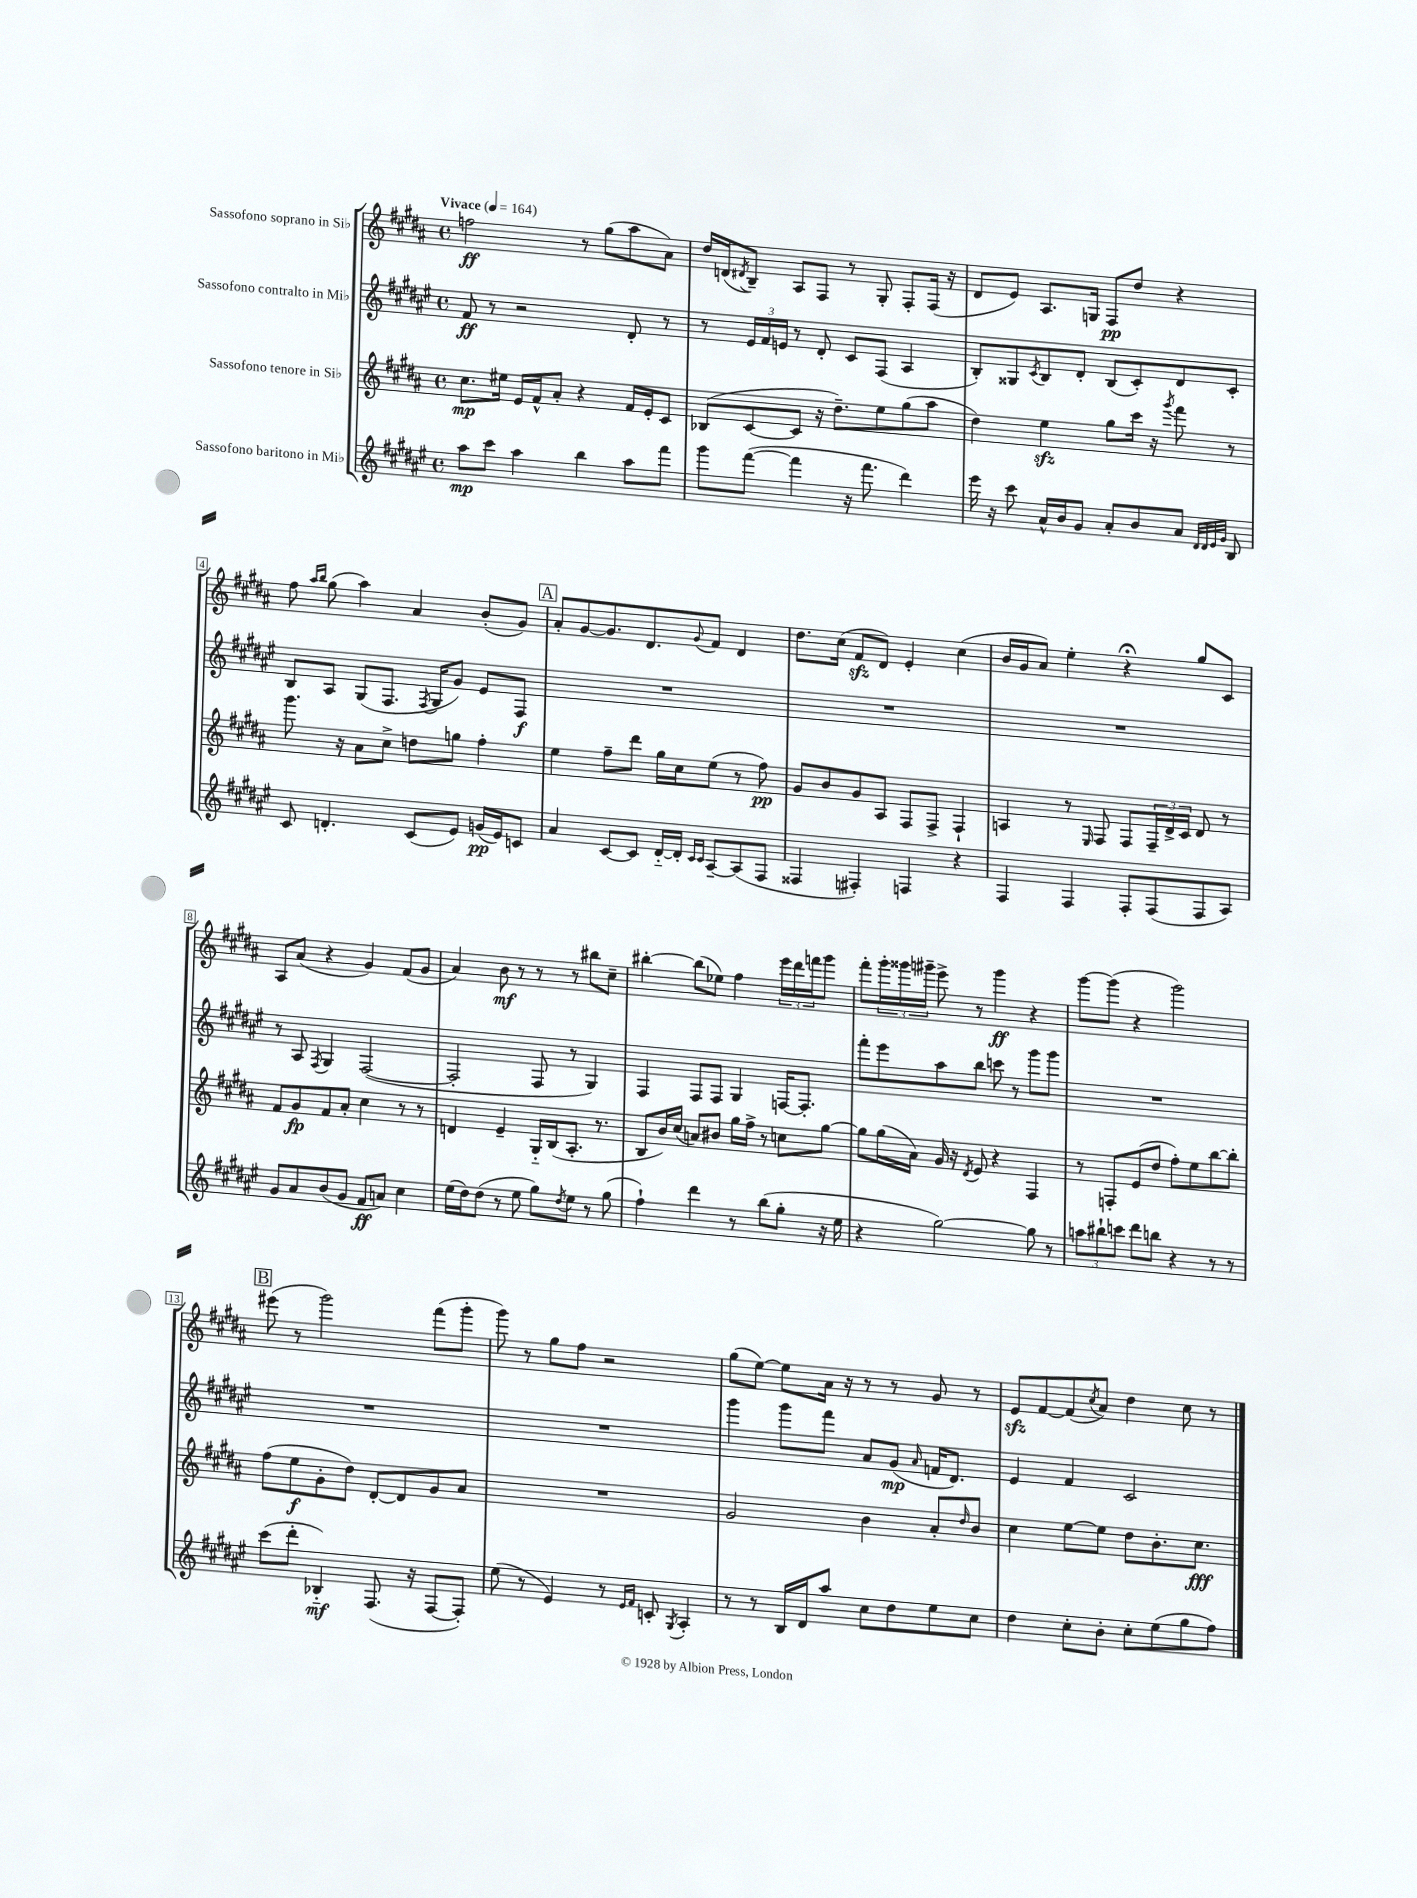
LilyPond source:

<<
\new StaffGroup <<
\new Staff = "s0" \with { instrumentName = "Sassofono soprano in Sib" } {
    \clef treble \key b \major \defaultTimeSignature \time 4/4 \tempo "Vivace" 4 = 164
    f''2\ff r8 gis''8( ais''8 ais'8) |
    dis''16 d'16( \acciaccatura { dis'8 } b8--) ais8 fis8 r8 gis8-. fis8-. fis16( r16 |
    dis'8 e'8) ais8. g16 fis8\pp dis''8 r4 |
    fis''8 \grace { ais''16 b''16 } gis''8( ais''4) ais'4 b'8-.( gis'8) |
    \mark \markup { \box "A" } ais'8-. gis'8~ gis'8. dis'8. \appoggiatura { gis'8 } fis'8 dis'4 |
    dis''8. cis''16( fis'8\sfz dis'8) e'4-. cis''4( |
    b'16 gis'16 ais'8) e''4-. r4\fermata gis''8 cis'8 |
    ais8 ais'8( r4 gis'4) fis'8( gis'8 |
    ais'4) b'8\mf r8 r8 r8 bis''8 cis''8-- |
    bis''4~-. bis''8( ees''8) fis''4 \tuplet 3/2 { e'''16 dis'''16 f'''16 } gis'''8 |
    fis'''8-. \tuplet 3/2 { gis'''16-. gisis'''16 gis'''16-- } e'''8-> r8 gis'''4\ff r4 |
    gis'''8~ gis'''8( r4 gis'''2) |
    \mark \markup { \box "B" } eis'''8( r8 gis'''2) fis'''8( gis'''8-. |
    gis'''8) r8 gis''8 fis''8 r2 |
    gis''8( e''8~) e''8 ais'16 r16 r8 r8 gis'8 r8 |
    e'8\sfz fis'8~ fis'8( \acciaccatura { cis''8 } ais'8) dis''4 cis''8 r8 \bar "|." |
}
\new Staff = "s1" \with { instrumentName = "Sassofono contralto in Mib" } {
    \clef treble \key fis \major \defaultTimeSignature \time 4/4
    fis'8\ff r8 r2 dis'8-. r8 |
    r8 \tuplet 3/2 { eis'16 fis'16 e'16 } r8 dis'8-. cis'8 fis8( ais4 |
    b8-.) gisis8 \acciaccatura { cis'8 } b8 dis'8-. b8( cis'8-.) dis'8 cis'8-. |
    b8 ais8 gis8( fis8. \acciaccatura { fis8 } gis16 gis'8) eis'8 fis8\f |
    \mark \markup { \box "A" } R1 |
    R1 |
    R1 |
    r8 ais8 \acciaccatura { fis8 } gis4 fis2~( |
    fis2-. fis8 r8 gis4) |
    fis4 fis8 fis8 gis4 f16~ f8.-. |
    fis'''8-. eis'''8 ais''8 b''8 c'''8 r8 gis'''8 gis'''8 |
    R1 |
    \mark \markup { \box "B" } R1 |
    R1 |
    gis'''4 gis'''8 fis'''8 ais'8 gis'8\mp( \grace { ais'16 } f'16 dis'8.) |
    eis'4 fis'4 cis'2 \bar "|." |
}
\new Staff = "s2" \with { instrumentName = "Sassofono tenore in Sib" } {
    \clef treble \key b \major \defaultTimeSignature \time 4/4
    cis''8.\mp eis''16 e'16 fis'16-^ ais'8-. r4 fis'16 e'16-. cis'8 |
    bes8( cis'8~ cis'8 r16 dis''8.--) e''8 gis''8( ais''8 |
    dis''4) e''4\sfz gis''8 cis'''16 r16 \acciaccatura { gis'''8 } fis'''8 r8 |
    gis'''8. r16 ais'8 cis''8-> d''8 g''8 fis''4-. |
    \mark \markup { \box "A" } e''4 fis''8-- dis'''8 gis''16 cis''16 e''8( r8 fis''8\pp) |
    gis'8 b'8 gis'8 ais8 fis8 fis8-> fis4-! |
    a4 r8 \grace { e16 } fis8 fis8 \tuplet 3/2 { fis16-- dis'16-> cis'16 } dis'8 r8 |
    fis'8 gis'8\fp fis'8 ais'8-. cis''4 r8 r8 |
    d'4 e'4-- gis16-_ b16( ais8.-. r8. |
    b8 b'16) cis''16( a'8) bis'8 gis''16 fis''16-> r8 c''8 gis''8~ |
    gis''8 gis''16( ais'16) gis'16 r16 \acciaccatura { dis'8 } e'8 r4 fis4 |
    r8 f8-. e'8( dis''8 fis''8-.) e''8 b''8~ b''8-. |
    \mark \markup { \box "B" } fis''8( e''8\f gis'8-. dis''8) dis'8~-. dis'8 gis'8 ais'8 |
    R1 |
    gis'2 b'4 ais'8-. \grace { dis''16 } b'8 |
    cis''4 e''8~ e''8 dis''8 b'8.-. cis''8.\fff \bar "|." |
}
\new Staff = "s3" \with { instrumentName = "Sassofono baritono in Mib" } {
    \clef treble \key fis \major \defaultTimeSignature \time 4/4
    ais''8\mp cis'''8 ais''4 b''4 ais''8 fis'''8 |
    gis'''8 fis'''8~( fis'''4 r16 fis'''8. dis'''4) |
    eis'''16 r16 cis'''8 ais'16-^ b'16 gis'8 ais'8-. b'8 ais'8 \grace { dis'32 dis'32 eis'32 gis'32 } b8 |
    cis'8 d'4.-. cis'8( eis'8) g'16\pp( eis'16) c'8 |
    \mark \markup { \box "A" } ais'4 cis'8~ cis'8 dis'16~-_ dis'16-. \grace { cis'16 cis'16 } ais8~-- ais8( fis8 |
    fisis4 fis4-.) f4 r4 |
    fis4 fis4 fis8-. fis8( fis8 ais8) |
    gis'8 ais'8 b'8( gis'8 fis'8\ff a'8) cis''4 |
    eis''16( dis''16) dis''8( r8 eis''8 gis''8) \acciaccatura { dis''8 } eis''8 r8 gis''8( |
    fis''4-!) dis'''4 r8 b''8( gis''8-. r16 eis''16 |
    r4 gis''2~) gis''8 r8 |
    \tuplet 3/2 { a''8 bis''8-! c'''8 } dis'''8 b''8 r4 r8 r8 |
    \mark \markup { \box "B" } cis'''8( dis'''8-. bes4-_\mf) fis8.( r16 fis8~ fis8-.) |
    eis''8( r8 eis'4) r8 \grace { eis'16 fis'16 } c'8-. \acciaccatura { gis8 } ais4-. |
    r8 r8 b16 dis'16 ais''8 cis''8 dis''8 eis''8 cis''8 |
    dis''4 cis''8-. b'8-. cis''8-. eis''8( gis''8 fis''8) \bar "|." |
}
>>
>>
\layout { \context { \Score \override BarNumber.stencil = #(make-stencil-boxer 0.1 0.3 ly:text-interface::print) } }
